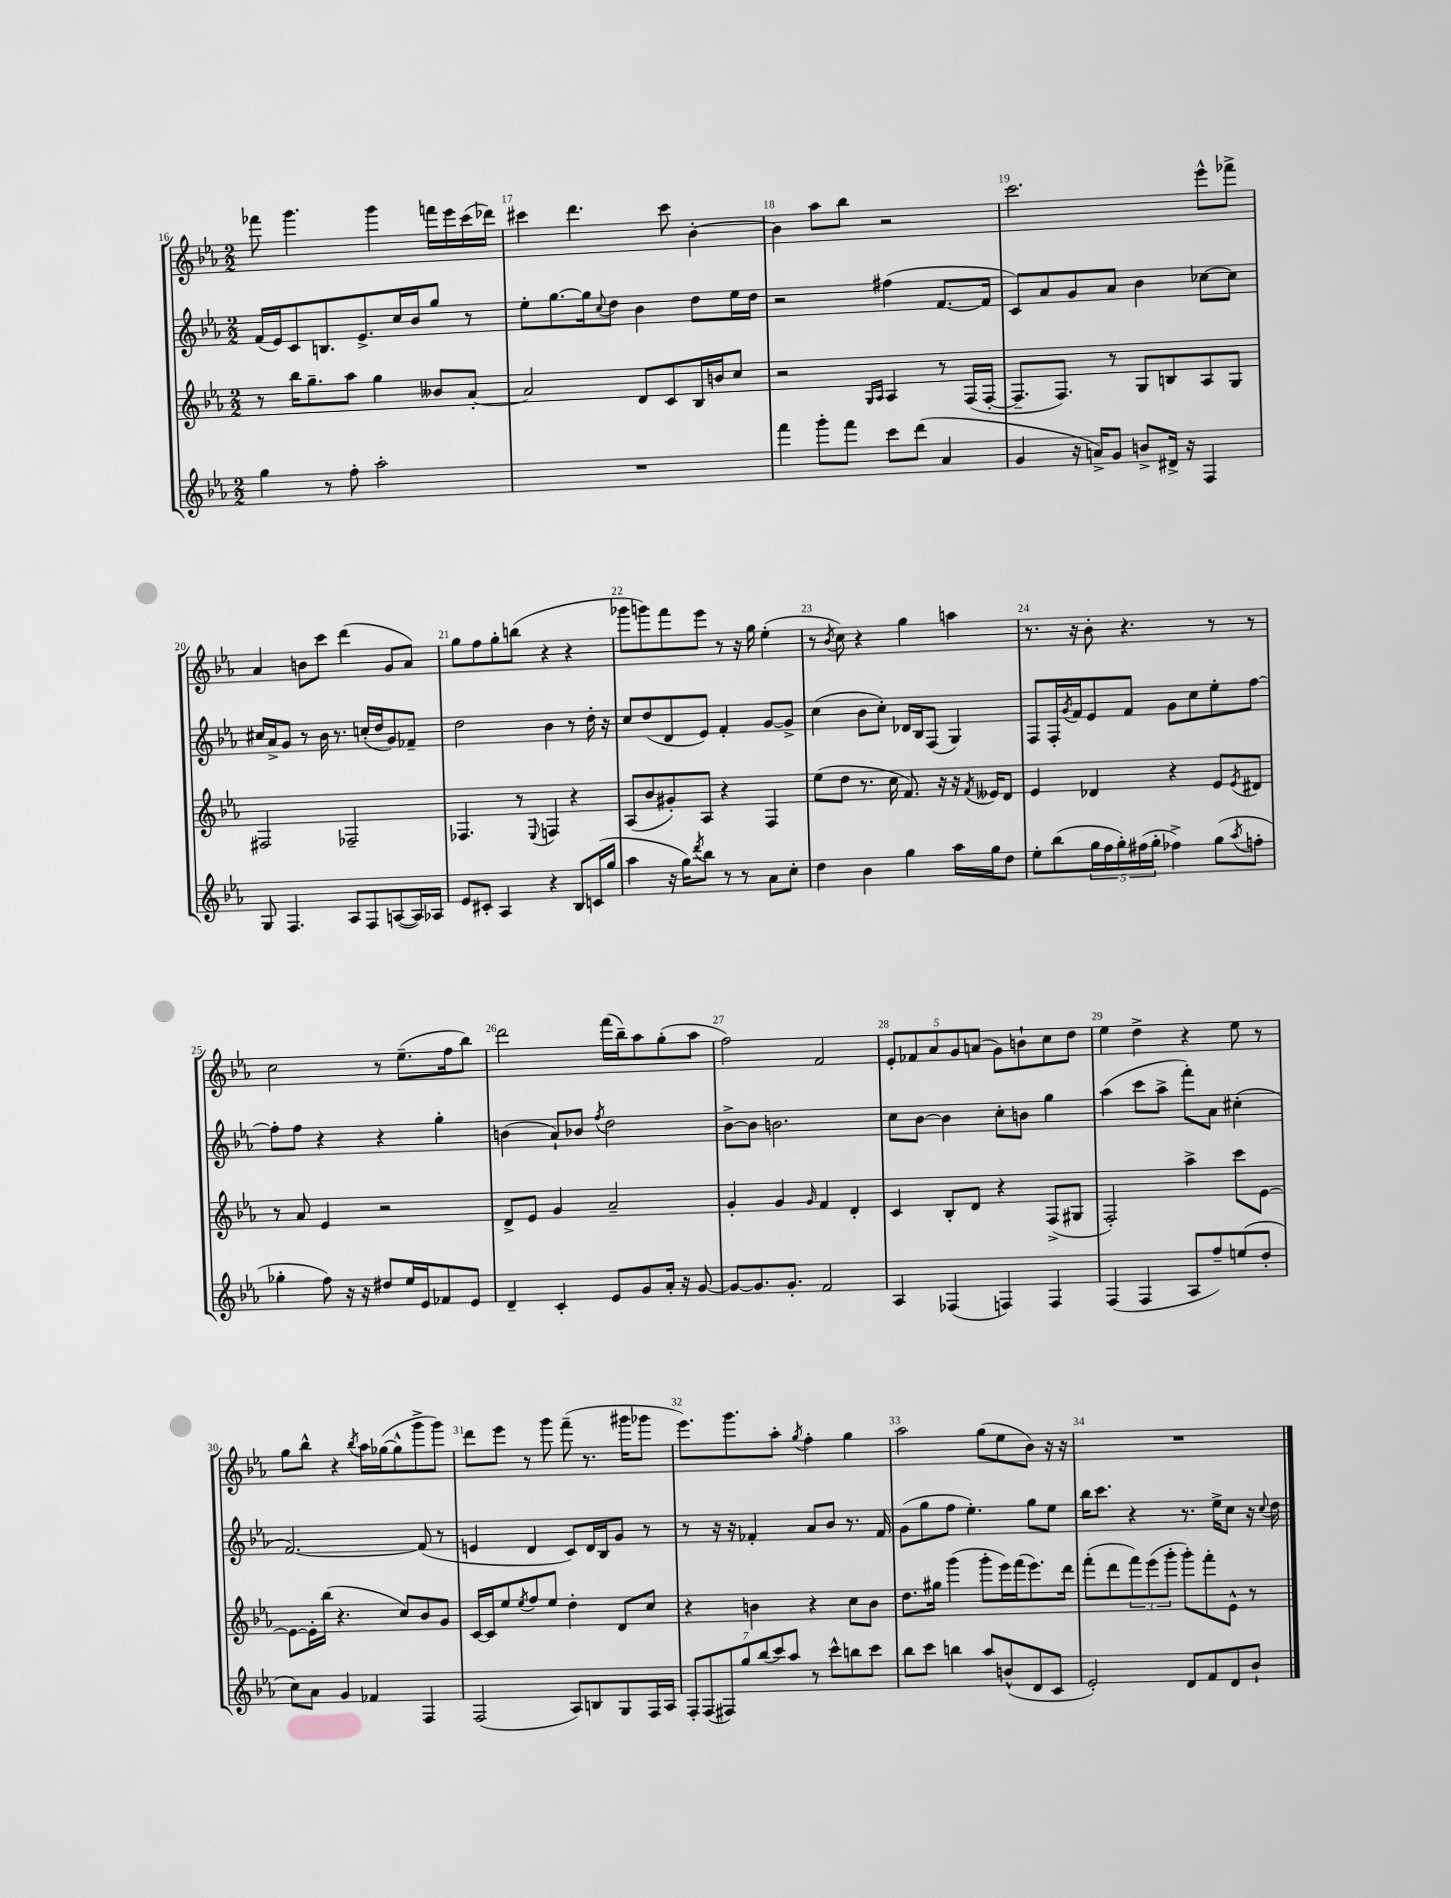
<<
\new StaffGroup <<
\new Staff = "s0" {
    \clef treble \key ees \major \numericTimeSignature \time 2/2
    fes'''8 g'''4. g'''4 f'''16 ees'''16 c'''16( des'''16) |
    cis'''4 d'''4. cis'''8 bes'4~-. |
    bes'4 aes''8 bes''8 r2 |
    c'''2. ees'''8-^ fes'''8-> |
    aes'4 b'8 c'''8 d'''4( g'8 aes'8) |
    g''8 f''8 g''8-. b''8( r4 r4 |
    ges'''8 g'''8) f'''8 ees'''8 r8 r16 g''16 ees''4-.( |
    r8 \acciaccatura { bes'8 } c''8) r4 g''4 a''4 |
    r8. r16 bes'8-. r4. r8 r8 |
    c''2 r8 ees''8.--( f''16 bes''8) |
    d'''2 f'''16( bes''16--) aes''8 g''8-.( aes''8 |
    f''2) f'2 |
    \tuplet 5/4 { ees'8-. fes'8 aes'8 g'8 a'8( } g'8) b'8-! c''8 d''8 |
    ees''4 d''4-> r4 ees''8 r8 |
    g''8 bes''8-^ r4 \acciaccatura { bes''8 } aes''16 ges''16~( ges''8-^ g'''8-> g'''8) |
    d'''8 ees'''8 r8 g'''8 f'''8--( r8. gis'''16 ges'''8 |
    ees'''8.) g'''8. aes''8-. \acciaccatura { g''8 } f''4-. g''4 |
    aes''2 g''8( ees''8 bes'8) r16 r16 |
    R1 \bar "|." |
}
\new Staff = "s1" {
    \clef treble \key ees \major \numericTimeSignature \time 2/2
    f'16( ees'16) c'8 b8. ees'8.-> c''16 bes'16 g''8 r8 |
    ees''8-. g''8.~ g''16 \appoggiatura { c''8 } d''8 bes'4 d''8 ees''16 d''16 |
    r2 fis''4( f'8.~ f'16 |
    c'8) aes'8 g'8 aes'8 bes'4 ces''8~ ces''8 |
    cis''16 aes'16-> g'8 r8 bes'16 r8. c''16-.( d''16 g'8) fes'8-- |
    d''2 bes'4 r8 d''16-. r16 |
    c''8 d''8( d'8 ees'8) f'4-. g'8~ g'8-> |
    c''4( bes'8 c''8-.) des'16 bes16 f8( g4) |
    f8 f16-. \acciaccatura { g'8 } f'16 ees'8 f'8 g'8 c''8 ees''8-. f''8~ |
    f''8-. f''8 r4 r4 g''4-. |
    b'4( aes'8-!) bes'8 \acciaccatura { f''8 } d''2 |
    bes'8~-> bes'8 b'2. |
    c''8 bes'8~ bes'4 c''8-. b'8 g''4 |
    aes''4( c'''8 aes''8-> f'''8-.) aes'8 cis''4-.( |
    f'2.~) f'8( r8 |
    e'4 d'4 c'8) d'16 bes16 g'8 r8 |
    r8 r16 r16 fes'4-. aes'8 bes'8 r8. fes'16 |
    g'8( g''8 f''8 ees''4.-.) g''8 ees''8 |
    bes''16 c'''8. r4 r8. ees''16-> c''8 r16 \appoggiatura { c''8 } d''16 \bar "|." |
}
\new Staff = "s2" {
    \clef treble \key ees \major \numericTimeSignature \time 2/2
    r8 bes''16 g''8.-- aes''8 g''4 beses'8 aes'8~-. |
    aes'2 d'8 c'8 bes16 b'16 c''8 |
    r2 \grace { g16 aes16 } aes4 r8 f16( f16~-. |
    f8.-- f8.) r8 g8 b8 aes8 g8 |
    fis2 fes2-- |
    fes4. r8 \appoggiatura { ees8 } f4 r4 |
    aes8( bes'8 gis'8-.) aes8 r4 f4 |
    ees''8( d''8 r8. c''16 f'8.) r16 r16 \acciaccatura { f'8 } eeses'16 d'8 |
    ees'4 des'4 r4 ees'8 \acciaccatura { ees'8 } dis'8 |
    r8 aes'8 ees'4 r2 |
    d'8-> ees'8 g'4 aes'2-- |
    g'4-. g'4 \grace { g'16 } f'4 d'4-. |
    c'4 bes8-. d'8 r4 f8->( gis8 |
    f2-.) aes''4-> c'''8 ees'8~ |
    ees'8~ ees'16-. bes''16( r4. c''8) bes'8 g'8 |
    c'16~ c'16 ees''8 \acciaccatura { ees''8 } f''8 ees''8 d''4-. d'8 c''8 |
    r4 b'4 r4 c''8 b'8 |
    d''8. gis''16 g'''4( g'''8-. ees'''16) f'''16( ees'''8.) d'''16 |
    f'''8-.( d'''8 \tuplet 3/2 { f'''8) ees'''8( g'''8-. } g'''8-.) f'''8-. ees'8-^ r8 \bar "|." |
}
\new Staff = "s3" {
    \clef treble \key ees \major \numericTimeSignature \time 2/2
    g''4 r8 f''8-. aes''2-. |
    R1 |
    f'''4 g'''8-. f'''8 c'''8 d'''8( aes'4 |
    g'4 r16 a'16->) g'8 b'8-> dis'16-> r16 f4 |
    g8 f4. aes8 f8 a8~( a16) aes16 |
    ees'8 cis'8-. aes4 r4 bes8 c'16( g''16 |
    aes''4 r16 g''16) \acciaccatura { d'''8 } bes''8 r8 r8 aes'8 c''8-. |
    d''4 bes'4 g''4 aes''16 g''16 d''8 |
    ees''8-. bes''8( \tuplet 5/4 { g''16 f''16 g''16-.) fis''16( g''16-. } fes''4->) g''8( \acciaccatura { aes''8 } f''8-. |
    ges''4-. f''8) r16 r16 dis''8 ees''16 ees'16 fes'8 ees'8 |
    d'4-- c'4-. ees'8 g'8 aes'16-. r16 g'8~ |
    g'8~ g'8. g'8.-. f'2 |
    aes4 fes4( f4) f4 |
    f4( f4 aes8 f''8--) e''8( d''8-. |
    c''8) aes'8 g'4 fes'4 f4 |
    f2( aes8) b8 g8 f16 aes16 |
    \tuplet 7/4 { f8-. f8( fis8) g''8 bes''8( c'''8) aes''8 } r8 c'''8-^ b''8 c'''8 |
    bes''8 c'''8 b''4 aes''8 b'8-^( d'8 c'8 |
    ees'2-.) d'8 f'8 d'8 bes'8-! \bar "|." |
}
>>
>>
\layout { \context { \Score currentBarNumber = #16 \override BarNumber.break-visibility = ##(#f #t #t) barNumberVisibility = #all-bar-numbers-visible } }
